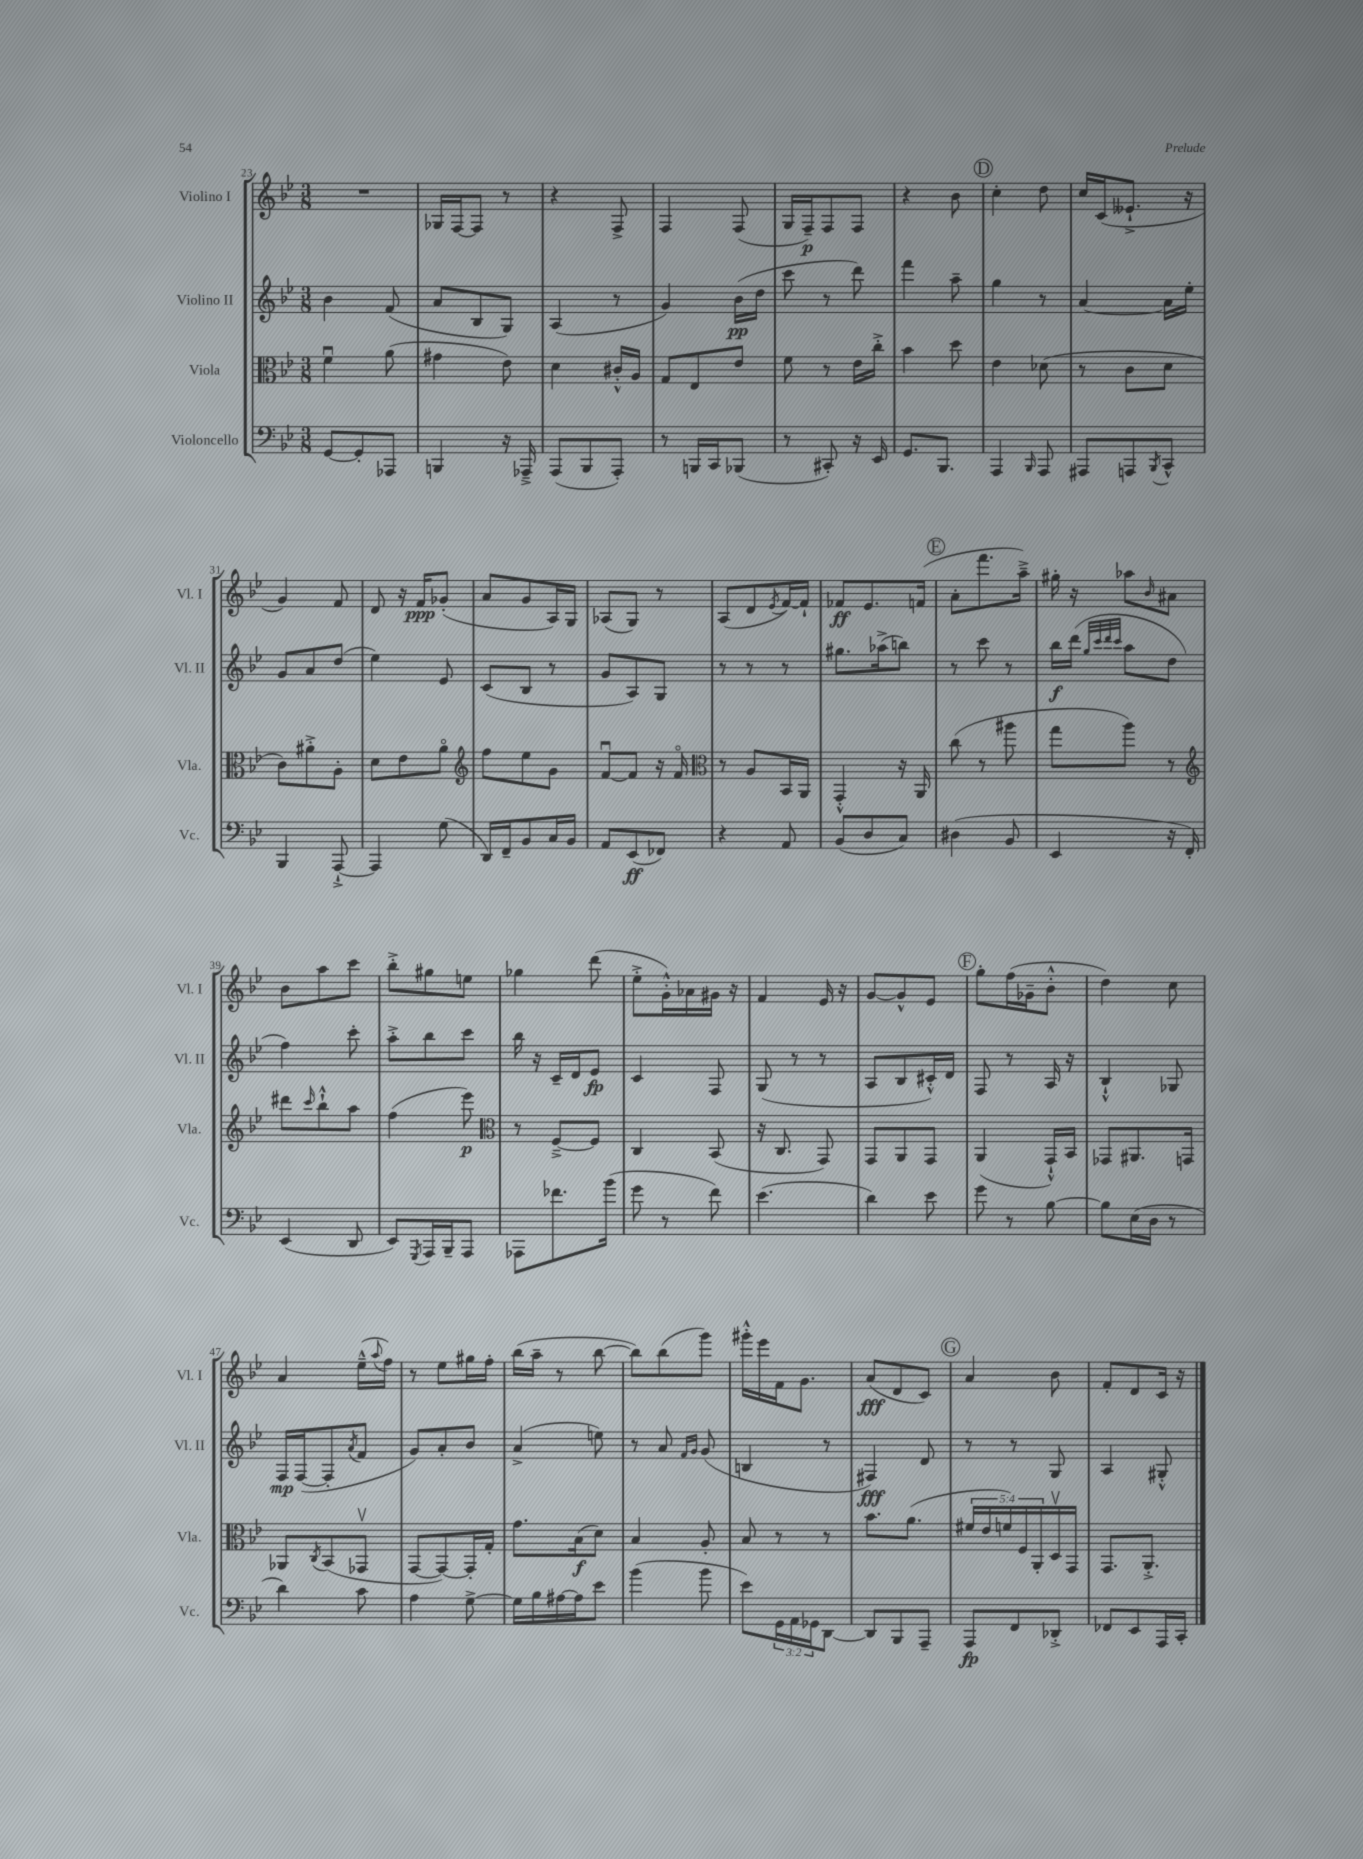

**kern	**dynam	**kern	**dynam	**kern	**dynam	**kern	**dynam
*part4	*part4	*part3	*part3	*part2	*part2	*part1	*part1
*staff4	*staff4	*staff3	*staff3	*staff2	*staff2	*staff1	*staff1
*I"Violoncello	*	*I"Viola	*	*I"Violino II	*	*I"Violino I	*
*I'Vc.	*	*I'Vla.	*	*I'Vl. II	*	*I'Vl. I	*
*clefF4	*	*clefC3	*	*clefG2	*	*clefG2	*
*k[b-e-]	*	*k[b-e-]	*	*k[b-e-]	*	*k[b-e-]	*
*M3/8	*	*M3/8	*	*M3/8	*	*M3/8	*
=23	=23	=23	=23	=23	=23	=23	=23
[8GG/L	.	4fu\	.	4b-\	.	4.r	.
8GG'/]	.	.	.	.	.	.	.
8AAA-X/J	.	(8a\	.	(8f/	.	.	.
=24	=24	=24	=24	=24	=24	=24	=24
4BBBn/	.	4g#X\	.	8a/L	.	16G-X/LL	.
.	.	.	.	.	.	[16F/J	.
.	.	.	.	8B-/	.	8F/J]	.
16r	.	8e-\)	.	8G/J)	.	8r	.
16AAA-X~^/	.	.	.	.	.	.	.
=25	=25	=25	=25	=25	=25	=25	=25
(8AAA/L	.	4d\	.	(4A/	.	4r	.
8BBB-/	.	.	.	.	.	.	.
8AAA'/J)	.	16c#X'^^/LL	.	8r	.	8F^/	.
.	.	16A/JJ	.	.	.	.	.
=26	=26	=26	=26	=26	=26	=26	=26
8r	.	8G/L	.	4g/)	.	4F/	.
16BBBn/LL	.	8E-/	.	.	.	.	.
16CC/J	.	.	.	.	.	.	.
(8BBB-X/J	.	8e-/J	.	(16b-\LL	pp	(8F/	.
.	.	.	.	16dd\JJ	.	.	.
=27	=27	=27	=27	=27	=27	=27	=27
8r	.	8f\	.	8ccc\	.	16G/LL	.
.	.	.	.	.	.	16F~/J)	p
8CC#X'/)	.	8r	.	8r	.	8F/	.
16r	.	16e-\LL	.	8ddd\)	.	8F/J	.
16EE-/	.	16cc'^\JJ	.	.	.	.	.
=28	=28	=28	=28	=28	=28	=28	=28
8.GG/L	.	4b-\	.	4fff\	.	4r	.
8.BBB-/J	.	.	.	.	.	.	.
.	.	8dd\	.	8aa~\	.	8b-\	.
!!LO:REH:place=s1:t=D
=29	=29	=29	=29	=29	=29	=29	=29
4AAA/	.	4e-\	.	4gg\	.	4cc'\	.
16qqBBB-/	.	.	.	.	.	.	.
8AAA/	.	(8d-X\	.	8r	.	8dd\	.
=30	=30	=30	=30	=30	=30	=30	=30
8AAA#X/L	.	8r	.	[4a/	.	16cc/LL	.
.	.	.	.	.	.	(16c/J	.
8AAAn/	.	8c\L	.	.	.	8.e--X`^/J	.
8qBBB-/	.	.	.	.	.	.	.
8CC^^/J	.	8d\J	.	16a\LL]	.	.	.
.	.	.	.	16ee-'\JJ	.	16r	.
!!LO:LB:g=z
=31	=31	=31	=31	=31	=31	=31	=31
4BBB-/	.	8c\L)	.	8g/L	.	4g/)	.
.	.	8a#X'^\	.	8a/	.	.	.
[8AAA`^/	.	8A'\J	.	(8dd/J	.	8f/	.
=32	=32	=32	=32	=32	=32	=32	=32
4AAA/]	.	8d\L	.	4ee-\)	.	8d/	.
.	.	8e-\	.	.	.	16r	.
.	.	.	.	.	.	16f/KL	ppp
(8G\	.	8a\J	.	8e-/	.	(8g-X'/J	.
=33	=33	=33	=33	=33	=33	=33	=33
*	*	*clefG2	*	*	*	*	*
16DD/LL)	.	8ff\L	.	(8c/L	.	8a/L	.
16FF~/J	.	.	.	.	.	.	.
8BB-/	.	8ee-\	.	8B-/J	.	8g/	.
16C/L	.	8g\J	.	8r	.	16A/L)	.
16BB-/JJ	.	.	.	.	.	16G/JJ	.
=34	=34	=34	=34	=34	=34	=34	=34
8AA/L	.	[8fu/L	.	8g/L	.	(8A-X/L	.
(8EE-/	ff	8f/J]	.	8A/)	.	8G/J)	.
8FF-X/J)	.	16r	.	8G/J	.	8r	.
.	.	16f/	.	.	.	.	.
=35	=35	=35	=35	=35	=35	=35	=35
*	*	*clefC3	*	*	*	*	*
4r	.	8r	.	8r	.	(8A/L	.
.	.	8A/L	.	8r	.	8d/	.
.	.	.	.	.	.	8qe-/	.
8AA/	.	16BB-/L	.	8r	.	[16f/L)	.
.	.	16AA/JJ	.	.	.	16f`/JJ]	.
=36	=36	=36	=36	=36	=36	=36	=36
(8BB-/L	.	4GG'^^/	.	8.gg#X\L	.	8f-X/L	ff
8D/	.	.	.	.	.	8.e-/	.
.	.	.	.	(16aa-X^\k	.	.	.
8C/J)	.	16r	.	8bbn\J)	.	.	.
.	.	16AA/	.	.	.	(16fn/Jk	.
!!LO:REH:place=s1:t=E
=37	=37	=37	=37	=37	=37	=37	=37
(4D#X\	.	(8cc\	.	8r	.	8a'\L	.
.	.	8r	.	8ccc\	.	8.fff\	.
8BB-/	.	8aa#X\	.	8r	.	.	.
.	.	.	.	.	.	16aa~^\Jk)	.
=38	=38	=38	=38	=38	=38	=38	=38
4EE-/	.	8gg\L	.	16bb-\LL	f	16gg#X'\	.
.	.	.	.	(16ddd\JJ	.	16r	.
.	.	.	.	32qqgg/LLL	.	.	.
.	.	.	.	32qqccc/	.	.	.
.	.	.	.	32qqddd/	.	.	.
.	.	.	.	32qqccc/JJJ	.	.	.
.	.	8aa\J)	.	8aa\L	.	8aa-X\L	.
.	.	.	.	.	.	16qqb-/	.
16r	.	8r	.	8dd\J	.	8a#X\J	.
16FF'/)	.	.	.	.	.	.	.
!!LO:LB:g=z
=39	=39	=39	=39	=39	=39	=39	=39
*	*	*clefG2	*	*	*	*	*
(4EE-/	.	8ddd#X\L	.	4ff\)	.	8b-\L	.
.	.	16qqccc/	.	.	.	.	.
.	.	8bb-`^^\	.	.	.	8aa\	.
8DD/	.	8aa\J	.	8ccc'\	.	8ccc\J	.
=40	=40	=40	=40	=40	=40	=40	=40
8EE-/L)	.	(4ff\	.	8aa'^\L	.	8bb-'^\L	.
8qGGG/	.	.	.	.	.	.	.
16AAA/L	.	.	.	8bb-\	.	8gg#X\	.
16BBB-~/J	.	.	.	.	.	.	.
8AAA/J	.	8eee-\)	p	8ccc\J	.	8een\J	.
=41	=41	=41	=41	=41	=41	=41	=41
*	*	*clefC3	*	*	*	*	*
8AAA-X\L	.	8r	.	16bb-\	.	4gg-X\	.
.	.	.	.	16r	.	.	.
8.f-X\	.	[8F~^/L	.	16c~/LL	.	.	.
.	.	.	.	16d/J	.	.	.
.	.	8F/J]	.	8e-/J	fp	(8ddd\	.
(16b-\Jk	.	.	.	.	.	.	.
=42	=42	=42	=42	=42	=42	=42	=42
8g\	.	4C/	.	4c/	.	8ee-'^\L	.
8r	.	.	.	.	.	16g'^^\L)	.
.	.	.	.	.	.	16a-X\	.
8f\)	.	(8BB-/	.	8F/	.	16g#X\JJ	.
.	.	.	.	.	.	16r	.
=43	=43	=43	=43	=43	=43	=43	=43
(4.e-\	.	16r	.	(8G/	.	4f/	.
.	.	8.C/	.	.	.	.	.
.	.	.	.	8r	.	.	.
.	.	8GG/)	.	8r	.	16e-/	.
.	.	.	.	.	.	16r	.
=44	=44	=44	=44	=44	=44	=44	=44
4d\)	.	8GG/L	.	8A/L	.	[8g/L	.
.	.	8AA/	.	8B-/	.	8g^^/]	.
8e-\	.	8GG/J	.	16c#X'^^/L)	.	8e-/J	.
.	.	.	.	16d/JJ	.	.	.
!!LO:REH:place=s1:t=F
=45	=45	=45	=45	=45	=45	=45	=45
8g\	.	(4AA/	.	8F/	.	8gg'\L	.
8r	.	.	.	8r	.	(16ff\L	.
.	.	.	.	.	.	16g-X~\J	.
[8B-\	.	16GG`^^/LL)	.	16A/	.	8b-'^^\J	.
.	.	16BB-/JJ	.	16r	.	.	.
=46	=46	=46	=46	=46	=46	=46	=46
8B-\L]	.	8GG-X/L	.	4B-`^^/	.	4dd\)	.
(16E-\L	.	8.AA#X/	.	.	.	.	.
16D\JJ	.	.	.	.	.	.	.
8r	.	.	.	8G-X/	.	8cc\	.
.	.	16GGn/Jk	.	.	.	.	.
!!LO:LB:g=z
=47	=47	=47	=47	=47	=47	=47	=47
4d\)	.	8AA-X/L	.	16F/LL	mp	4a/	.
.	.	.	.	([16F/J	.	.	.
.	.	8qC/	.	.	.	.	.
.	.	(8BB-/	.	8F'/]	.	.	.
.	.	.	.	8qa/	.	.	.
8c\	.	8GG-Xv/J	.	8f/J	.	(16ee-~^^\LL	.
.	.	.	.	.	.	8qqaa/	.
.	.	.	.	.	.	16ff\JJ)	.
=48	=48	=48	=48	=48	=48	=48	=48
4A\	.	[8GG/L	.	8g/L)	.	8r	.
.	.	8GG/_)	.	8a'/	.	8ee-\L	.
[8G^\	.	16GG'/L]	.	8b-/J	.	16gg#X\L	.
.	.	16G'/JJ	.	.	.	16ff'\JJ	.
=49	=49	=49	=49	=49	=49	=49	=49
16G\LL]	.	8.g\L	.	(4a^/	.	(16bb-\LL	.
16B-\	.	.	.	.	.	16aa~\JJ	.
[16A#X\	.	.	.	.	.	8r	.
16A#\J]	.	(16B-\k	f	.	.	.	.
8e-\J	.	8d\J)	.	8een\)	.	[8bb-\	.
=50	=50	=50	=50	=50	=50	=50	=50
(4b-\	.	4B-/	.	8r	.	8bb-\L])	.
.	.	.	.	8a/	.	(8bb-\	.
.	.	.	.	16qqf/LL	.	.	.
.	.	.	.	16qqg/JJ	.	.	.
8b-\	.	8A'/	.	(8g/	.	8ggg\J)	.
=51	=51	=51	=51	=51	=51	=51	=51
8e-\L)	.	8B-/	.	4Bn/	.	16ggg#X'^^\LL	.
.	.	.	.	.	.	16eee-\	.
24GG\L	.	8r	.	.	.	16f\J	.
24AA\	.	.	.	.	.	.	.
.	.	.	.	.	.	8.g\J	.
24GG-X\J	.	.	.	.	.	.	.
[8DD\J	.	8r	.	8r	.	.	.
=52	=52	=52	=52	=52	=52	=52	=52
8DD/L]	.	8.b-\L	.	4F#X/)	fff	(8a/L	fff
8BBB-/	.	.	.	.	.	8d/	.
.	.	(8.a\J	.	.	.	.	.
8AAA~/J	.	.	.	8d/	.	8c/J)	.
!!LO:REH:place=s1:t=G
=53	=53	=53	=53	=53	=53	=53	=53
8AAA/L	fp	20f#X/LL	.	8r	.	4a/	.
.	.	20e-/	.	.	.	.	.
.	.	20fn/)	.	.	.	.	.
8FF/	.	.	.	8r	.	.	.
.	.	20F/	.	.	.	.	.
.	.	20AA'/	.	.	.	.	.
8DD-X'^/J	.	16Dv/	.	8G/	.	8b-\	.
.	.	16GG/JJ	.	.	.	.	.
=54	=54	=54	=54	=54	=54	=54	=54
8FF-X/L	.	8.GG/L	.	4A/	.	8f'/L	.
8EE-/	.	.	.	.	.	8d/	.
.	.	8.AA'^/J	.	.	.	.	.
16AAA/L	.	.	.	8G#X'^^/	.	16c/Jk	.
16CC'/JJ	.	.	.	.	.	16r	.
==	==	==	==	==	==	==	==
*-	*-	*-	*-	*-	*-	*-	*-
